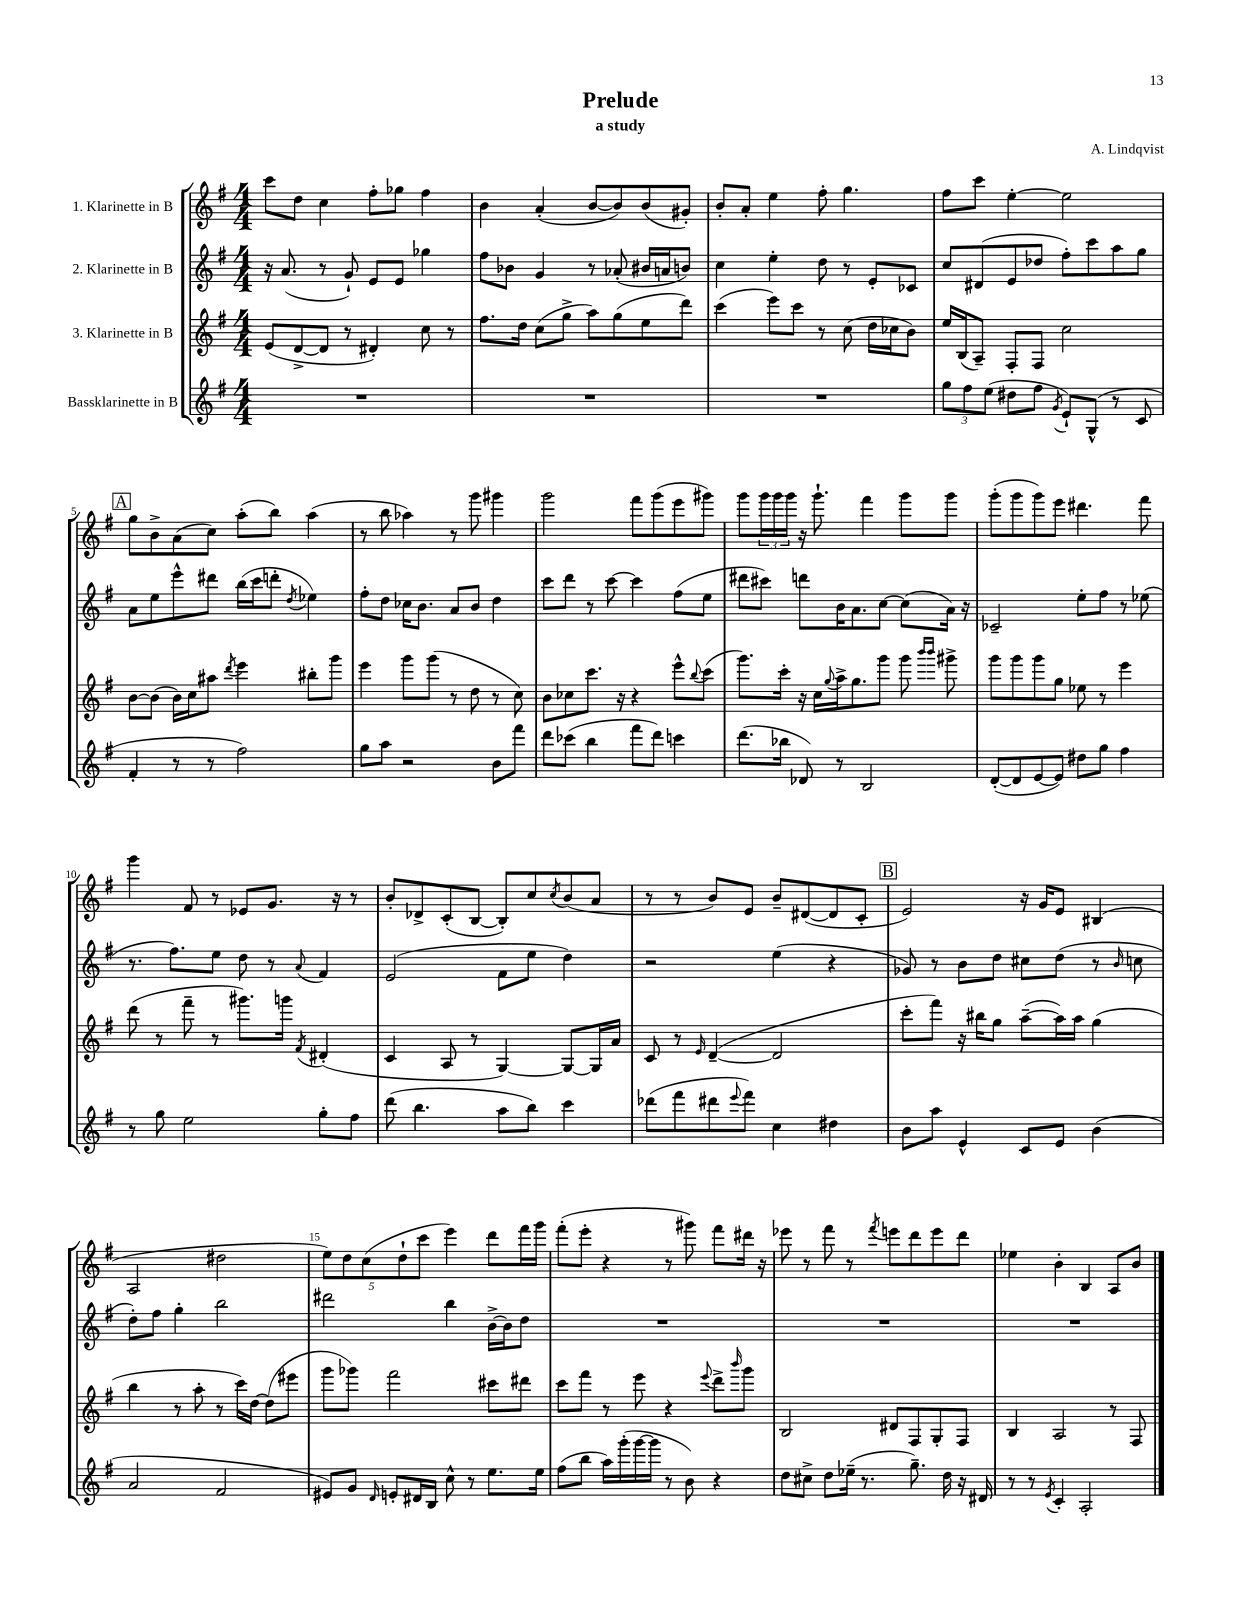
\header { title = "Prelude" composer = "A. Lindqvist" subtitle = "a study" }
<<
\new StaffGroup <<
\new Staff = "s0" \with { instrumentName = "1. Klarinette in B" } {
    \clef treble \key g \major \numericTimeSignature \time 4/4
    c'''8 d''8 c''4 fis''8-. ges''8 fis''4 |
    b'4 a'4-.( b'8~ b'8) b'8( gis'8-.) |
    b'8-. a'8-. e''4 fis''8-. g''4. |
    fis''8 c'''8 e''4~-. e''2 |
    \mark \markup { \box "A" } g''8 b'8-> a'8( c''8) a''8-.( b''8) a''4( |
    r8 b''8 aes''4) r8 g'''8 gis'''4 |
    g'''2 fis'''8 g'''8( e'''8 gis'''8) |
    g'''8 \tuplet 3/2 { g'''16 g'''16 g'''16 } r16 g'''8.-! fis'''4 g'''8 g'''8 |
    g'''8-.( g'''8 g'''8) e'''8 dis'''4. fis'''8 |
    g'''4 fis'8 r8 ees'8 g'8. r16 r8 |
    b'8-. des'8-> c'8-.( b8~ b8-.) c''8 \acciaccatura { c''8 } b'8( a'8 |
    r8 r8 b'8) e'8 b'8-- dis'8~( dis'8 c'8-. |
    \mark \markup { \box "B" } e'2) r16 g'16 e'8 bis4( |
    a2 dis''2 |
    \tuplet 5/4 { e''8) d''8 c''8( d''8-! c'''8 } e'''4) d'''8 fis'''16 g'''16 |
    fis'''8-.( e'''8-. r4 r8 gis'''8) fis'''8 dis'''16 r16 |
    ees'''8 r8 fis'''8 r8 \acciaccatura { fis'''8 } e'''8 d'''8 e'''8 d'''8 |
    ees''4 b'4-. b4 a8 b'8 \bar "|." |
}
\new Staff = "s1" \with { instrumentName = "2. Klarinette in B" } {
    \clef treble \key g \major \numericTimeSignature \time 4/4
    r16 a'8.( r8 g'8-!) e'8 e'8 ges''4 |
    fis''8 bes'8 g'4 r8 aes'8-.( bis'16 a'16 b'8) |
    c''4 e''4-. d''8 r8 e'8-. ces'8 |
    c''8 dis'8( e'8 des''8 fis''8-.) c'''8 a''8 g''8 |
    \mark \markup { \box "A" } a'8 e''8 e'''8-^ dis'''8 b''16( c'''16 d'''8-. \acciaccatura { d''8 } ees''4) |
    fis''8-. d''8 ces''16 b'8. a'8 b'8 d''4 |
    c'''8 d'''8 r8 c'''8~ c'''4 fis''8( e''8 |
    dis'''8 cis'''8) d'''8 b'16 a'8. c''8~ c''8( a'16) r16 |
    ces'2-- e''8-. fis''8 r8 ees''8( |
    r8. fis''8.) e''8 d''8 r8 \appoggiatura { a'8 } fis'4 |
    e'2( fis'8 e''8 d''4) |
    r2 e''4( r4 |
    \mark \markup { \box "B" } ges'8) r8 b'8 d''8 cis''8 d''8( r8 \grace { b'16 } c''8 |
    d''8-.) fis''8 g''4-. b''2 |
    dis'''2 b''4 b'16~-> b'16 d''8 |
    R1 |
    R1 |
    R1 \bar "|." |
}
\new Staff = "s2" \with { instrumentName = "3. Klarinette in B" } {
    \clef treble \key g \major \numericTimeSignature \time 4/4
    e'8( d'8~-> d'8 r8 dis'4-.) c''8 r8 |
    fis''8. d''16 c''8( g''8-> a''8) g''8( e''8 d'''8) |
    c'''4( e'''8) c'''8 r8 c''8( d''16 ces''16 b'8) |
    e''16 b16( a8--) fis8-. fis8 c''2 |
    \mark \markup { \box "A" } b'8~ b'8( b'16) c''16 ais''8 \acciaccatura { d'''8 } e'''4 bis''8-. g'''8 |
    e'''4 g'''8 g'''8( r8 d''8 r8 c''8) |
    b'8 ces''8 c'''8. r16 r4 e'''8-^ \appoggiatura { b''8 } c'''8( |
    g'''8.) c'''16-. r16 c''16 \appoggiatura { g''8 } a''16-> g''8. g'''8 g'''8 \grace { b'''16 b'''16 } gis'''8-> |
    g'''8 g'''8 g'''8 g''8 ees''8 r8 e'''4 |
    d'''8( r8 fis'''8-- r8 gis'''8.) g'''16 \acciaccatura { fis'8 } dis'4-.( |
    c'4 a8 r8 g4~) g8~ g16 a'16 |
    c'8 r8 \grace { e'16 } d'4~--( d'2 |
    \mark \markup { \box "B" } c'''8-. fis'''8) r16 bis''16 g''8 a''8~--( a''16) a''16 g''4( |
    b''4 r8 a''8-. r8 c'''16) d''16~ d''8( eis'''8 |
    g'''8 ges'''8) fis'''2 cis'''8 dis'''8 |
    c'''8 fis'''8 r8 e'''8 r4 \appoggiatura { e'''8 } d'''8-> \grace { b'''16 } g'''8 |
    b2 dis'8 fis8 g8-. fis8 |
    b4 a2 r8 fis8 \bar "|." |
}
\new Staff = "s3" \with { instrumentName = "Bassklarinette in B" } {
    \clef treble \key g \major \numericTimeSignature \time 4/4
    R1 |
    R1 |
    R1 |
    \tuplet 3/2 { g''8 fis''8 e''8( } dis''8 fis''8 \acciaccatura { g'8 } e'8-!) g8-^( r8 c'8 |
    \mark \markup { \box "A" } fis'4-. r8 r8 fis''2) |
    g''8 a''8 r2 b'8 fis'''8 |
    d'''8 ces'''8( b''4 fis'''8 d'''8) c'''4 |
    d'''8.( bes''16 des'8) r8 b2 |
    d'8~-.( d'8 e'8~ e'8) dis''8 g''8 fis''4 |
    r8 g''8 e''2 g''8-. fis''8 |
    d'''8( b''4. a''8 b''8) c'''4 |
    des'''8( fis'''8 dis'''8 \appoggiatura { e'''8 } fis'''8) c''4 dis''4 |
    \mark \markup { \box "B" } b'8 a''8 e'4-^ c'8 e'8 b'4( |
    a'2 fis'2 |
    eis'8) g'8 \grace { d'16 } e'8-. dis'16 b16 c''8-^ r8 e''8. e''16 |
    fis''8( b''8 a''16) g'''16-.( g'''16~ g'''16 r8 b'8) r4 |
    d''8 cis''8-> d''8 ees''16--( r8. g''8.--) d''16 r16 dis'16 |
    r8 r8 \acciaccatura { e'8 } c'4-. a2-. \bar "|." |
}
>>
>>
\layout { \context { \Score \override BarNumber.break-visibility = ##(#f #t #t) barNumberVisibility = #(every-nth-bar-number-visible 5) } }
